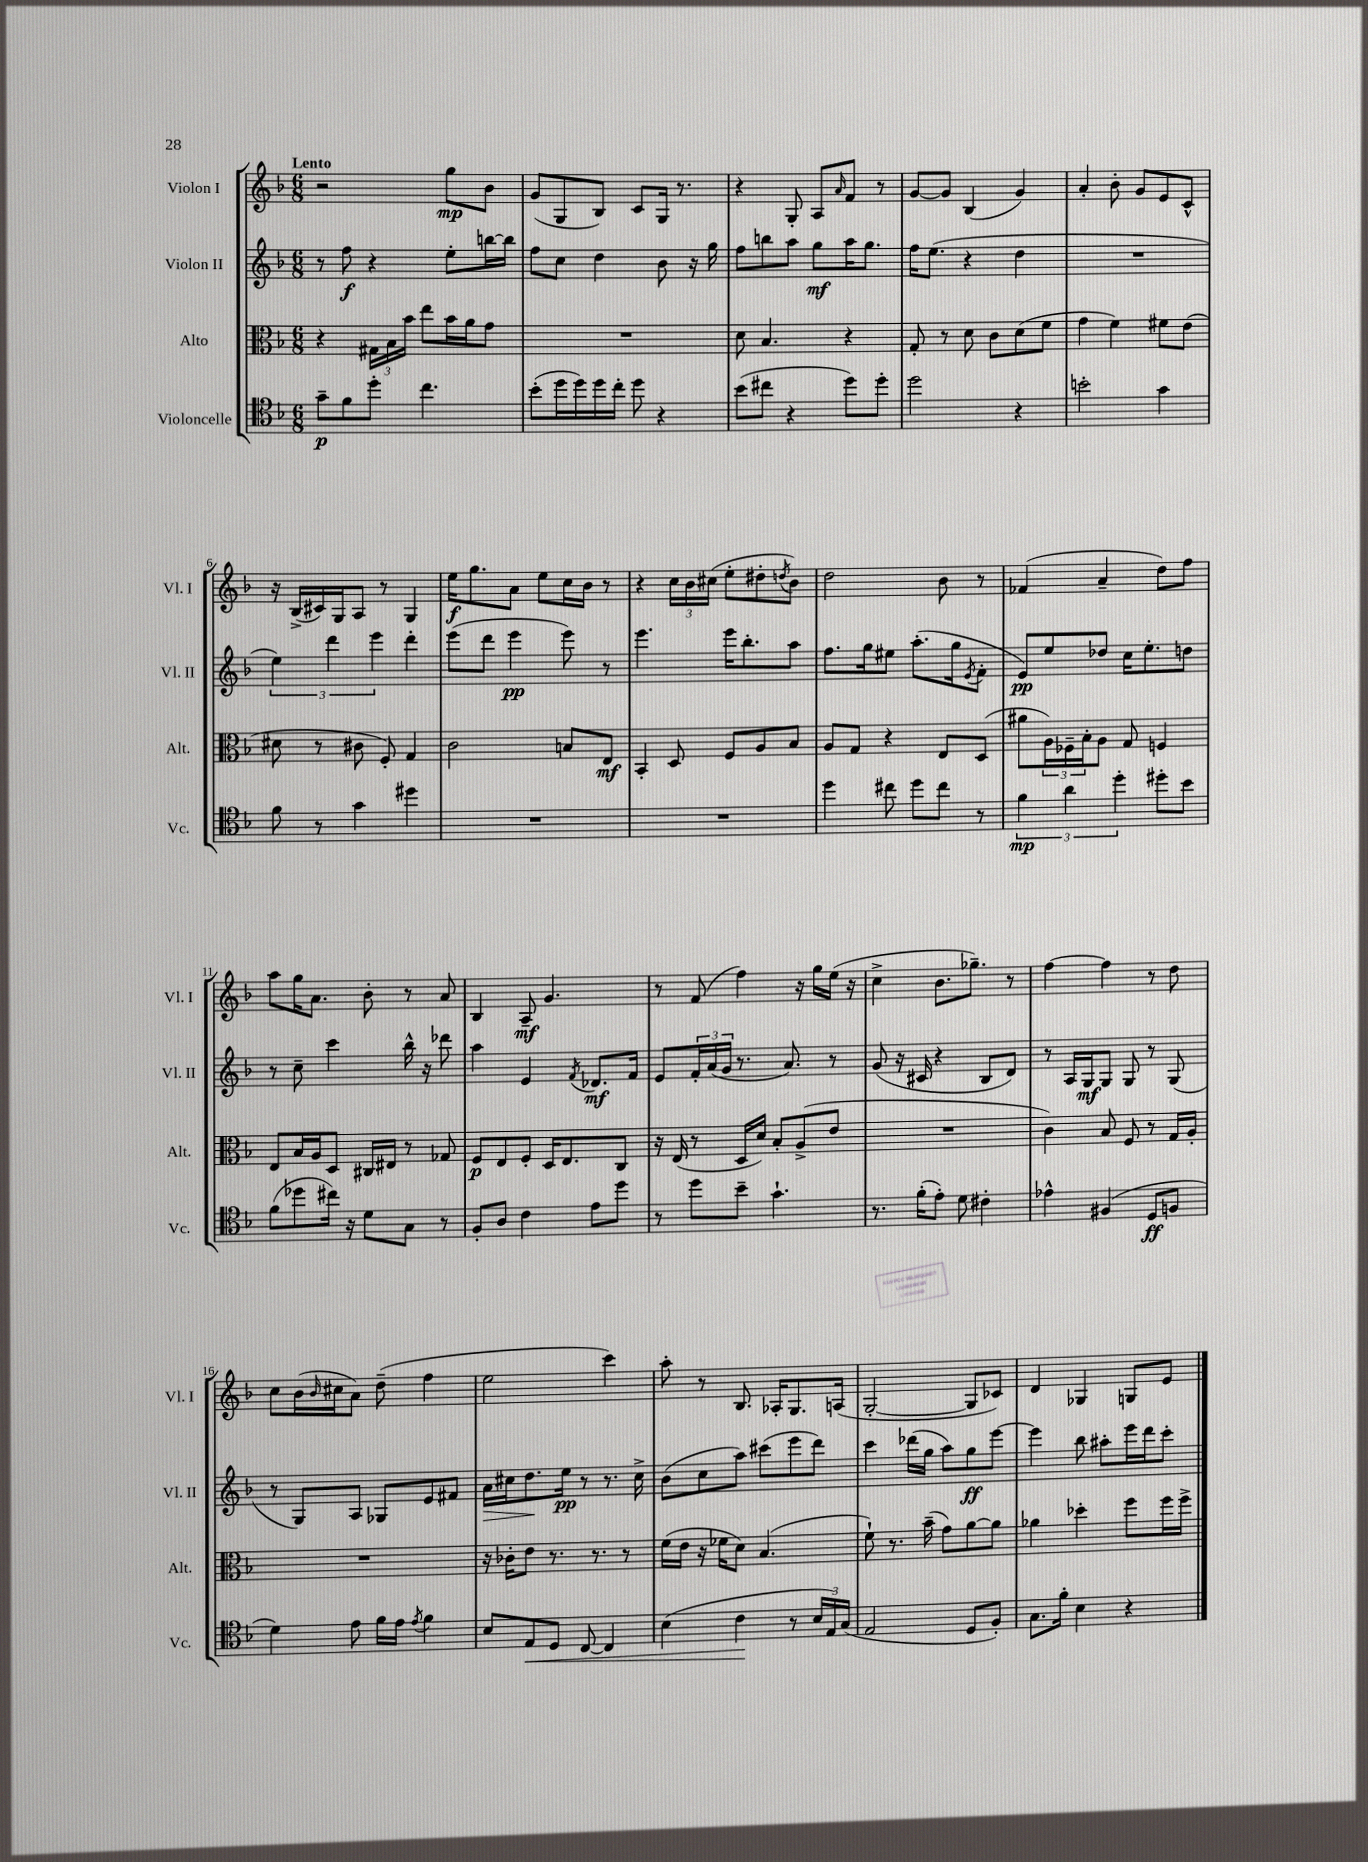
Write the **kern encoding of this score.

**kern	**kern	**kern	**kern
*staff4	*staff3	*staff2	*staff1
*clefC4	*clefC3	*clefG2	*clefG2
*k[b-]	*k[b-]	*k[b-]	*k[b-]
*M6/8	*M6/8	*M6/8	*M6/8
8g~\L	4r	8r	2r
8f\	.	8ff\	.
8dd'\J	24G#\LL	4r	.
.	24B-\	.	.
.	24b-\JJ	.	.
4.cc\	8ee\L	.	.
.	16b-\L	8ee'\L	8gg\L
.	16a\J	.	.
.	8g\J	[16bb\L	8b-\J
.	.	16bb\]JJ	.
=	=	=	=
(8b-'\L	2.r	8ff\L	(8g/L
16dd\L	.	8cc\J	8G/
16dd\)	.	.	.
16dd\	.	4dd\	8B-/J)
16cc'\JJ	.	.	.
8dd\	.	.	8c/L
4r	.	8b-\	16G/Jk
.	.	.	8.r
.	.	16r	.
.	.	16gg\	.
=	=	=	=
(8b-\L	8d\	8ff\L	4r
8cc#\J	4.B-/	8bb\	.
4r	.	8aa\J	8G'/
.	.	8gg\L	8A/L
.	.	.	16qqa/
8dd\L)	4r	16aa\K	8f/J
.	.	8.gg\J	.
8dd'\J	.	.	8r
=	=	=	=
2dd\	8G'/	16ff\LK	[8g/L
.	.	(8.ee\J	.
.	8r	.	8g/]J
.	8d\	4r	(4B-/
.	8c\L	.	.
4r	(8d\	4dd\	4g/)
.	8f\J	.	.
=	=	=	=
2b'\	4g\	2.r	4a'/
.	4f\)	.	8b-'\
.	.	.	8g/L
4g\	8f#\L	.	8e/
.	(8e\J	.	8c^^/J
=	=	=	=
8f\	8d#\	6ee\)	16r
.	.	.	(16B-^/LL
8r	8r	.	16c#/)
.	.	6ddd\	.
.	.	.	16G/J
4g\	8c#\	.	8A/J
.	.	6eee\	.
.	8F'/)	.	8r
4dd#\	4G/	4ddd'\	4G/
=	=	=	=
2.r	2c\	(8eee\L	16ee\LK
.	.	.	8.gg\
.	.	8ddd\J	.
.	.	4eee\	8a\J
.	.	.	8ee\L
.	8B/L	8eee\)	16cc\L
.	.	.	16b-\JJ
.	8E/J	8r	8r
=	=	=	=
2.r	4BB-'/	4.eee\	4r
.	8D/	.	24cc\LL
.	.	.	24b-\
.	.	.	(24cc#\JJ
.	8F/L	16eee\LK	8ee'\L
.	.	8.bb-'\	.
.	8A/	.	8dd#'\
.	.	.	8qdd/
.	8B-/J	8aa\J	8b-\J)
=	=	=	=
4dd\	8A/L	8.ff\L	2dd\
.	8G/J	.	.
.	.	16gg\k	.
8cc#\	4r	8ee#\J	.
8dd\L	.	(8.aa'\L	.
8cc#\J	8E/L	.	8b-\
.	.	16gg\k	.
.	.	8qe/	.
8r	(8D/J	8f'\J	8r
=	=	=	=
6f\	8a#\L	8e/L)	(4f-/
.	24A\L)	8ee/	.
6a\	24F-~\	.	.
.	24B-'\J	.	.
.	8A\J	8dd-/J	4a~/
6dd'\	.	.	.
.	8G/	16cc\LK	.
.	.	8.ee'\	.
8dd#'\L	4F/	.	8dd\L)
8b-\J	.	8dd\J	8ff\J
=	=	=	=
(8f\L	8E/L	8r	8aa\L
8dd-\	16B-/L	8cc~\	16gg\K
.	16A/J	.	8.a\J
16cc#\Jk)	8D/J	4ccc\	.
16r	.	.	.
8d\L	16C#/LL	.	8b-'\
.	16E#/JJ	.	.
8G\J	8r	16bb-^^\	8r
.	.	16r	.
8r	8G-/	8ddd-\	8a/
=	=	=	=
8F'/L	8F/L	4aa\	4B-/
8A/J	8E/	.	.
4c\	8F'/J	4e/	8A~/
.	16D/LK	.	4.g/
.	8.E/	.	.
.	.	8qf/	.
8e\L	.	8.d-/L	.
8dd\J	8C/J	.	.
.	.	16f/Jk	.
=	=	=	=
8r	16r	8e/L	8r
.	(16E/	.	.
8dd\L	8r	24f'/L	(8f/
.	.	(24a/	.
.	.	24g/JJ	.
8b-~\J	16D/LL	8.r	4ff\)
.	16d/JJ)	.	.
4.g`\	8B-'/L	.	.
.	.	8.a/)	.
.	(8A^/	.	16r
.	.	.	16gg\LL
.	8e/J	8r	(16ee\JJ
.	.	.	16r
=	=	=	=
8.r	2.r	(8g/	4cc^\
.	.	16r	.
(16f'\LK	.	16c#/	.
8e'\J)	.	4r	8.b-\L
8d\	.	.	.
.	.	.	8.gg-~\J)
4c#'\	.	8B-/L	.
.	.	8d/J)	8r
=	=	=	=
4e-^^\	4c\)	8r	[4ff\
.	.	16A/LL	.
.	.	16G/J	.
(4F#/	8B-/	8G/J	4ff\]
.	8F/	8G/	.
8D/L	8r	8r	8r
8F/J	16G/LL	(8G/	8dd\
.	16A'/JJ	.	.
=	=	=	=
4d\)	2.r	8r	8cc\L
.	.	8G/L)	(16b-\L
.	.	.	16qqb-/
.	.	.	16cc#\J
8e\	.	8A/J	8a\J)
16f\LL	.	8G-/L	(8dd~\
16e\JJ	.	.	.
8qe/	.	.	.
4f\	.	8e/	4ff\
.	.	8f#/J	.
=	=	=	=
8B-/L	16r	16a\LL	2ee\
.	16c-'\LK	16cc#\J	.
8E/	8e\J	8.dd\	.
8D/J	8.r	.	.
.	.	16ee\Jk	.
[8C/	.	8r	.
.	8.r	.	.
4C/]	.	8.r	4ccc\)
.	8r	.	.
.	.	16cc#^\	.
=	=	=	=
(4B-\	(16f\LL	(8b-\L	8aa'\
.	16e\JJ	.	.
.	16r	8cc\	8r
.	16f-\LK	.	.
4c\	8d\J)	8aa\J)	8.B-/
.	(4.B-/	(8ccc#\L	.
.	.	.	16A-'/LK
8r	.	8eee\	8.G/
24B-/LL	.	8ddd\J)	.
24E/)	.	.	.
.	.	.	(16A/Jk
(24G/JJ	.	.	.
=	=	=	=
2E/	8f`\)	4ccc\	[2G'/
.	8.r	.	.
.	.	(16ddd-\LL	.
.	(16b-~\	16gg\JJ	.
.	8g\L)	8aa\L)	.
8D/L	[8a\	8gg\	8G/]L
8F'/J)	8a\]J	[8eee\J	8c-/J)
=	=	=	=
8.G\L	4a-\	4eee\]	4d/
16f'\Jk	.	.	.
4B-\	4dd-'\	8bb-\	4G-/
.	.	8aa#'\L	.
4r	8ff\L	16eee\L	8G/L
.	.	16ddd\J	.
.	16ff\L	8ccc'\J	8e/J
.	16ff^\JJ	.	.
==	==	==	==
*-	*-	*-	*-
